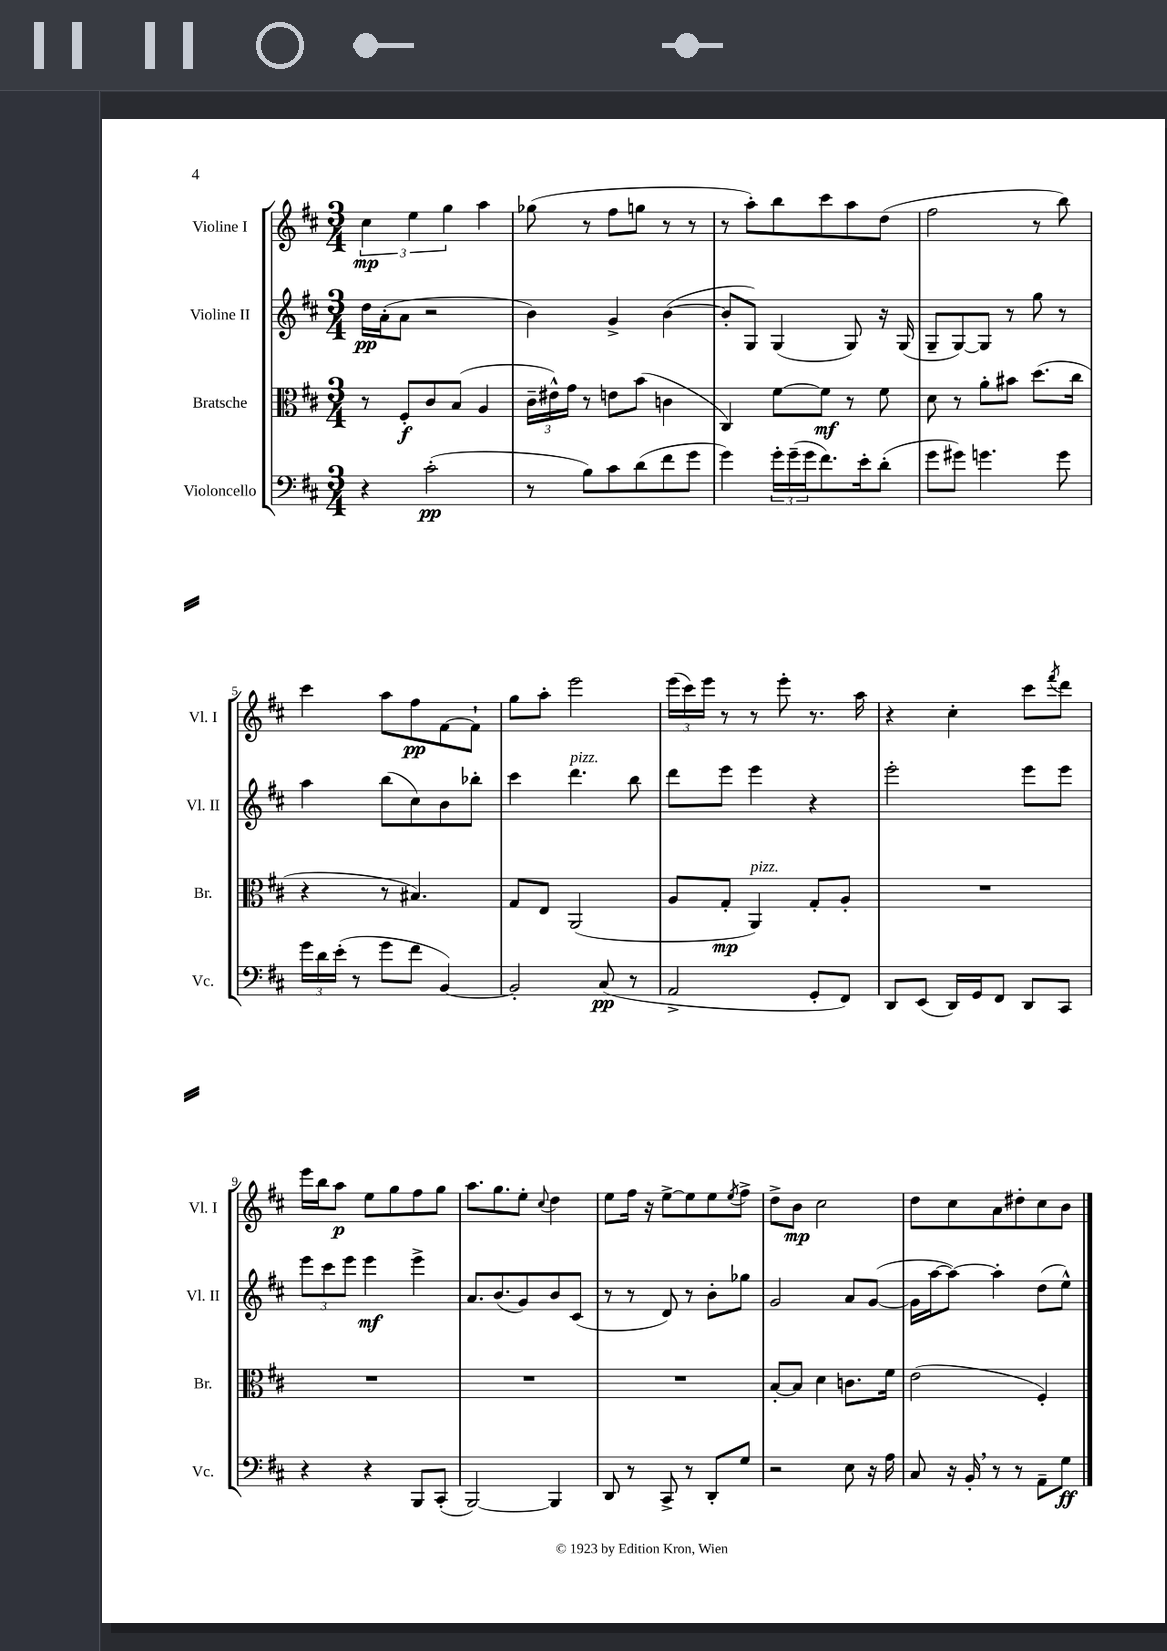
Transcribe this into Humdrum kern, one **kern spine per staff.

**kern	**dynam	**kern	**dynam	**kern	**dynam	**kern	**dynam
*part4	*part4	*part3	*part3	*part2	*part2	*part1	*part1
*staff4	*staff4	*staff3	*staff3	*staff2	*staff2	*staff1	*staff1
*I"Violoncello	*	*I"Bratsche	*	*I"Violine II	*	*I"Violine I	*
*I'Vc.	*	*I'Br.	*	*I'Vl. II	*	*I'Vl. I	*
*clefF4	*	*clefC3	*	*clefG2	*	*clefG2	*
*k[f#c#]	*	*k[f#c#]	*	*k[f#c#]	*	*k[f#c#]	*
*M3/4	*	*M3/4	*	*M3/4	*	*M3/4	*
=1	=1	=1	=1	=1	=1	=1	=1
4r	.	8r	.	16dd\LL	pp	6cc#\	mp
.	.	.	.	(16a'\J	.	.	.
.	.	8F#'/L	f	8a\J	.	.	.
.	.	.	.	.	.	6ee\	.
(2c#'\	pp	8c#/	.	2r	.	.	.
.	.	.	.	.	.	6gg\	.
.	.	(8B/J	.	.	.	.	.
.	.	4A/	.	.	.	4aa\	.
=2	=2	=2	=2	=2	=2	=2	=2
8r	.	24c#~\LL	.	4b\)	.	(8gg-X\	.
.	.	24e#X^^\)	.	.	.	.	.
.	.	24g\JJ	.	.	.	.	.
8B\L)	.	8r	.	.	.	8r	.
8c#\	.	8en\L	.	4g^/	.	8ff#\L	.
(8d\	.	(8b\J	.	.	.	8ggn\J	.
8f#\	.	4cn\	.	([4b\	.	8r	.
8g\J	.	.	.	.	.	8r	.
=3	=3	=3	=3	=3	=3	=3	=3
4g\)	.	4C#/)	.	8b'/L]	.	8r	.
.	.	.	.	8G/J)	.	8aa'\L)	.
24g'\LL	.	[8f#\L	.	(4G/	.	8bb\	.
(24g~\	.	.	.	.	.	.	.
24g\J	.	.	.	.	.	.	.
8.f#\)	.	8f#\J]	mf	.	.	8ccc#\	.
.	.	8r	.	8G/)	.	8aa\	.
16e'\k	.	.	.	.	.	.	.
(8d'\J	.	8f#\	.	16r	.	(8dd\J	.
.	.	.	.	(16G/	.	.	.
=4	=4	=4	=4	=4	=4	=4	=4
8g\L	.	8d\	.	8G~/L	.	2ff#\	.
8g#X\J)	.	8r	.	[8G/)	.	.	.
4.gn\	.	8a'\L	.	8G/J]	.	.	.
.	.	8b#X\J	.	8r	.	.	.
.	.	(8.dd\L	.	8gg\	.	8r	.
8g\	.	.	.	8r	.	8bb\)	.
.	.	16cc#\Jk	.	.	.	.	.
!!LO:LB:g=z
=5	=5	=5	=5	=5	=5	=5	=5
24g\LL	.	4r	.	4aa\	.	4ccc#\	.
24d\	.	.	.	.	.	.	.
(24e'\JJ	.	.	.	.	.	.	.
8r	.	.	.	.	.	.	.
8g\L	.	8r	.	(8bb\L	.	8aa\L	.
8f#\J	.	4.B#X/)	.	8cc#\)	.	8ff#\	pp
[4BB/)	.	.	.	8b\	.	[8f#\	.
.	.	.	.	8bb-X'\J	.	8f#`\J]	.
=6	=6	=6	=6	=6	=6	=6	=6
2BB'/]	.	8G/L	.	4ccc#\	.	8gg\L	.
.	.	8E/J	.	.	.	8aa'\J	.
!	!	!	!	!LO:TX:a:i:t=pizz.	!	!	!
.	.	(2AA/	.	4.ddd\	.	2eee\	.
(8C#/	pp	.	.	.	.	.	.
8r	.	.	.	8bb\	.	.	.
=7	=7	=7	=7	=7	=7	=7	=7
2AA^/	.	8A/L	.	8ddd\L	.	(24eee\LL	.
.	.	.	.	.	.	24ccc#\)	.
.	.	.	.	.	.	24eee\JJ	.
.	.	8G'/J	mp	8eee\J	.	8r	.
!	!	!LO:TX:a:i:t=pizz.	!	!	!	!	!
.	.	4AA/)	.	4eee\	.	8r	.
.	.	.	.	.	.	8eee'\	.
8GG'/L	.	8G'/L	.	4r	.	8.r	.
8FF#/J)	.	8A'/J	.	.	.	.	.
.	.	.	.	.	.	16aa\	.
=8	=8	=8	=8	=8	=8	=8	=8
8DD/L	.	2.r	.	2eee'\	.	4r	.
(8EE/J	.	.	.	.	.	.	.
16DD/LL)	.	.	.	.	.	4cc#'\	.
16GG/J	.	.	.	.	.	.	.
8FF#/J	.	.	.	.	.	.	.
8DD/L	.	.	.	8eee\L	.	8ccc#\L	.
.	.	.	.	.	.	8qfff#/	.
8CC#/J	.	.	.	8eee\J	.	8ddd\J	.
!!LO:LB:g=z
=9	=9	=9	=9	=9	=9	=9	=9
4r	.	2.r	.	12eee\L	.	16eee\LL	.
.	.	.	.	.	.	16bb\J	.
.	.	.	.	12ccc#\	.	.	.
.	.	.	.	.	.	8aa\J	p
.	.	.	.	12eee\J	.	.	.
4r	.	.	.	4eee\	mf	8ee\L	.
.	.	.	.	.	.	8gg\	.
8BBB/L	.	.	.	4eee^\	.	8ff#\	.
(8CC#'/J	.	.	.	.	.	8gg\J	.
=10	=10	=10	=10	=10	=10	=10	=10
[2BBB/)	.	2.r	.	8.a/L	.	8.aa\L	.
.	.	.	.	(8.b/	.	8.gg\	.
.	.	.	.	8g/)	.	8ee'\J	.
.	.	.	.	.	.	8qqcc#/	.
4BBB/]	.	.	.	8b/	.	4dd\	.
.	.	.	.	(8c#/J	.	.	.
=11	=11	=11	=11	=11	=11	=11	=11
8DD/	.	2.r	.	8r	.	8ee\L	.
8r	.	.	.	8r	.	16ff#\Jk	.
.	.	.	.	.	.	16r	.
8CC#^/	.	.	.	8d/)	.	[8ee^\L	.
8r	.	.	.	8r	.	8ee\]	.
8DD'/L	.	.	.	8b'\L	.	8ee\	.
.	.	.	.	.	.	8qee/	.
8G/J	.	.	.	8gg-X\J	.	8ff#^\J	.
=12	=12	=12	=12	=12	=12	=12	=12
2r	.	[8B'/L	.	2g/	.	8dd^\L	.
.	.	8B/J]	.	.	.	8b\J	mp
.	.	4d\	.	.	.	2cc#\	.
8E\	.	8.cn\L	.	8a/L	.	.	.
16r	.	.	.	([8g/J	.	.	.
16A\	.	16f#\Jk	.	.	.	.	.
=13	=13	=13	=13	=13	=13	=13	=13
8C#/	.	(2e\	.	16g\LL]	.	8dd\L	.
.	.	.	.	[16aa\J	.	.	.
16r	.	.	.	8aa\J_)	.	8cc#\	.
16BB',/	.	.	.	.	.	.	.
8r	.	.	.	4aa'\]	.	8a\	.
8r	.	.	.	.	.	8dd#X'\	.
8AA~\L	.	4F#'/)	.	(8dd\L	.	8cc#\	.
8G\J	ff	.	.	8ee^^\J)	.	8b\J	.
==	==	==	==	==	==	==	==
*-	*-	*-	*-	*-	*-	*-	*-
